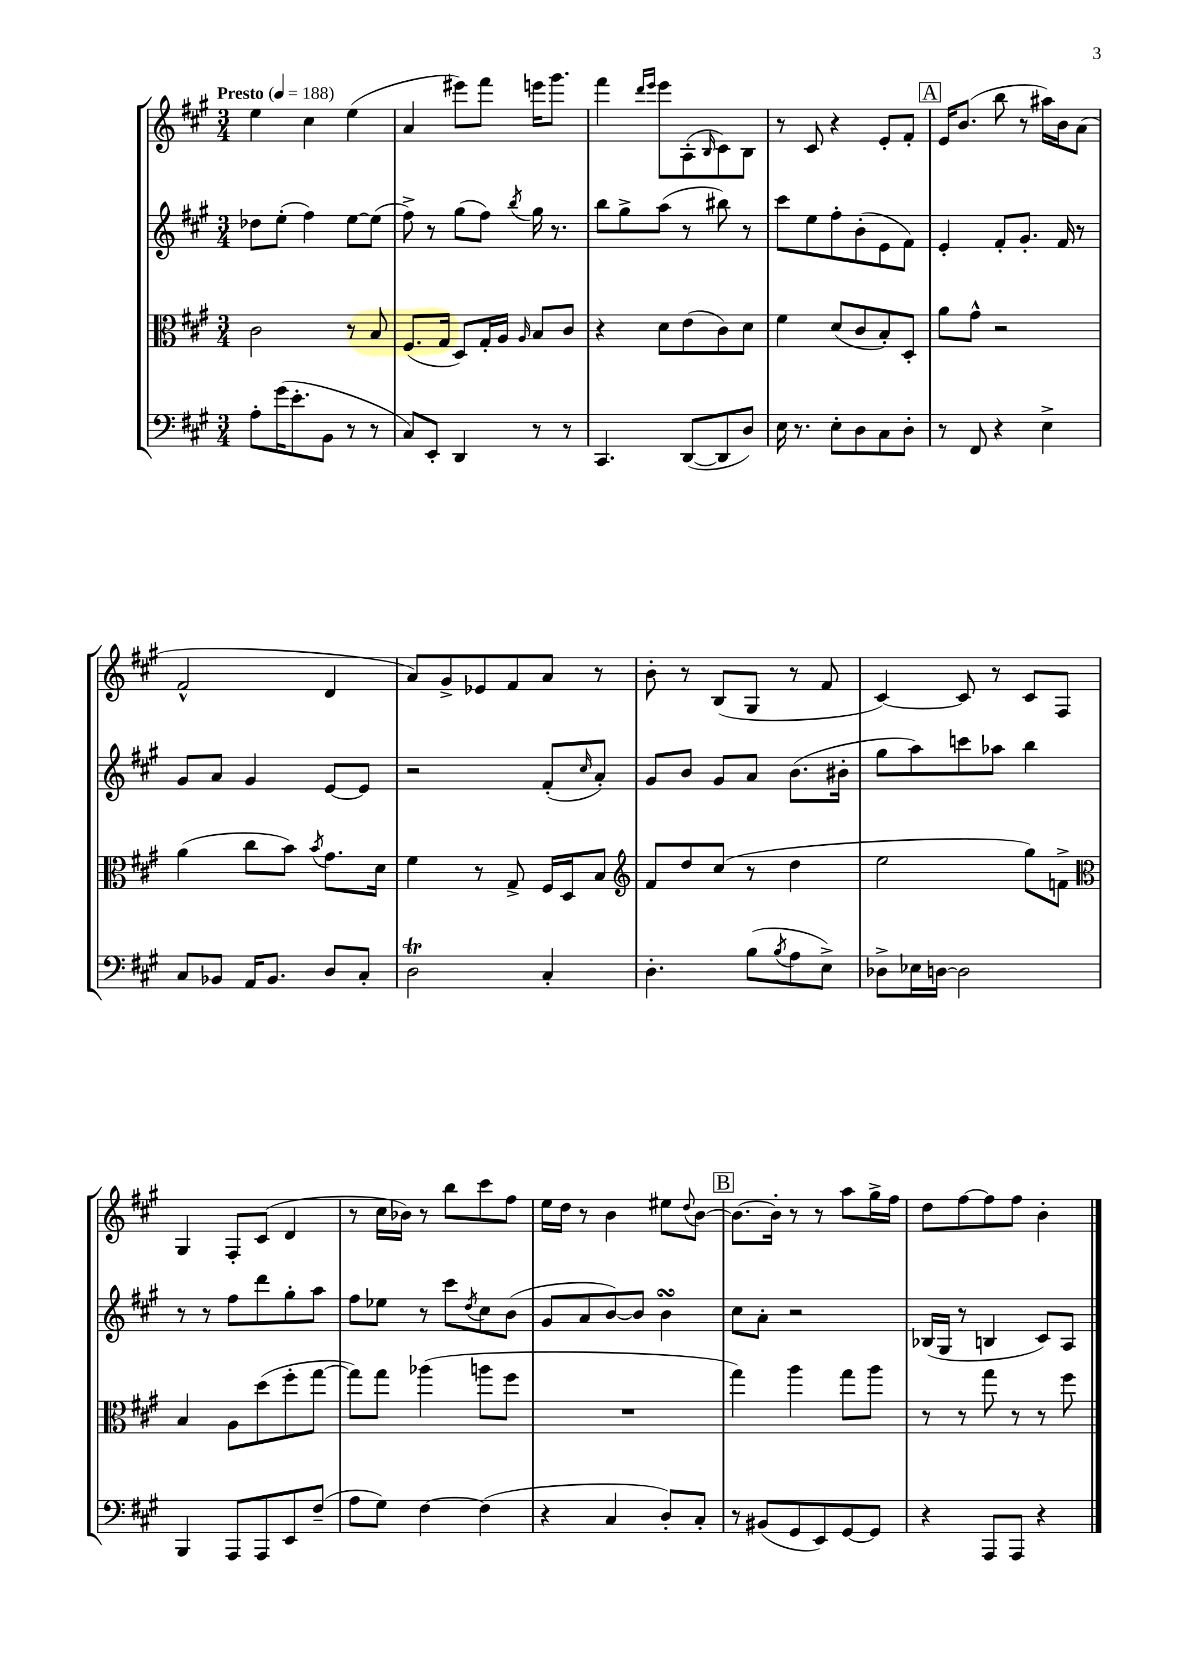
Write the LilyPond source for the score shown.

<<
\new StaffGroup <<
\new Staff = "s0" {
    \clef treble \key a \major \numericTimeSignature \time 3/4 \tempo "Presto" 4 = 188
    e''4 cis''4 e''4( |
    a'4 eis'''8) fis'''8 e'''16 gis'''8. |
    fis'''4 \grace { d'''16 e'''16 } e'''8 a8-.( \grace { b16 } cis'8) b8 |
    r8 cis'8 r4 e'8-. fis'8-. |
    \mark \markup { \box "A" } e'16 b'8.( b''8 r8 ais''16) b'16 a'8( |
    fis'2-^ d'4 |
    a'8) gis'8-> ees'8 fis'8 a'8 r8 |
    b'8-. r8 b8( gis8 r8 fis'8 |
    cis'4~) cis'8 r8 cis'8 fis8 |
    gis4 fis8-. cis'8( d'4 |
    r8 cis''16 bes'16) r8 b''8 cis'''8 fis''8 |
    e''16 d''16 r8 b'4 eis''8 \appoggiatura { d''8 } b'8~ |
    \mark \markup { \box "B" } b'8.~ b'16-. r8 r8 a''8 gis''16-> fis''16 |
    d''8 fis''8~ fis''8 fis''8 b'4-. \bar "|." |
}
\new Staff = "s1" {
    \clef treble \key a \major \numericTimeSignature \time 3/4
    des''8 e''8-.( fis''4) e''8~ e''8( |
    fis''8->) r8 gis''8( fis''8) \acciaccatura { b''8 } gis''16 r8. |
    b''8 gis''8-> a''8( r8 bis''8) r8 |
    cis'''8 e''8 fis''8-. b'8-.( e'8 fis'8) |
    \mark \markup { \box "A" } e'4-. fis'8-. gis'8.-. fis'16 r8 |
    gis'8 a'8 gis'4 e'8~ e'8 |
    r2 fis'8-.( \grace { cis''16 } a'8-.) |
    gis'8 b'8 gis'8 a'8 b'8.( bis'16-. |
    gis''8 a''8) c'''8 aes''8 b''4 |
    r8 r8 fis''8 d'''8 gis''8-. a''8 |
    fis''8 ees''8 r8 cis'''8 \acciaccatura { d''8 } cis''8 b'8( |
    gis'8 a'8 b'8~) b'8 b'4\turn |
    \mark \markup { \box "B" } cis''8 a'8-. r2 |
    bes16( gis16 r8 b4 cis'8) a8 \bar "|." |
}
\new Staff = "s2" {
    \clef alto \key a \major \numericTimeSignature \time 3/4
    cis'2 r8 b8 |
    fis8.( gis16 d8) gis16-. a16 \grace { a16 } b8 cis'8 |
    r4 d'8 e'8( cis'8) d'8 |
    fis'4 d'8( cis'8 b8-.) d8-. |
    \mark \markup { \box "A" } a'8 gis'8-^ r2 |
    a'4( cis''8 b'8) \acciaccatura { b'8 } gis'8. d'16 |
    fis'4 r8 gis8-> fis16 d16 b8 |
    \clef treble fis'8 d''8 cis''8( r8 d''4 |
    e''2 gis''8) f'8-> |
    \clef alto b4 a8 d''8( fis''8-. gis''8~ |
    gis''8) gis''8 aes''4( a''8 fis''8 |
    R2. |
    \mark \markup { \box "B" } gis''4) a''4 gis''8 a''8 |
    r8 r8 gis''8 r8 r8 fis''8 \bar "|." |
}
\new Staff = "s3" {
    \clef bass \key a \major \numericTimeSignature \time 3/4
    a8-. gis'16( e'8.-. b,8 r8 r8 |
    cis8) e,8-. d,4 r8 r8 |
    cis,4. d,8~( d,8 d8) |
    e16 r8. e8-. d8 cis8 d8-. |
    \mark \markup { \box "A" } r8 fis,8 r4 e4-> |
    cis8 bes,8 a,16 bes,8. d8 cis8-. |
    d2\trill cis4-. |
    d4.-. b8( \acciaccatura { b8 } a8 e8->) |
    des8-> ees16 d16~ d2 |
    b,,4 a,,8 a,,8 e,8 fis8--( |
    a8 gis8) fis4~ fis4( |
    r4 cis4 d8-.) cis8-. |
    \mark \markup { \box "B" } r8 bis,8( gis,8 e,8) gis,8~ gis,8 |
    r4 a,,8 a,,8 r4 \bar "|." |
}
>>
>>
\layout { \context { \Score \remove "Bar_number_engraver" } }
